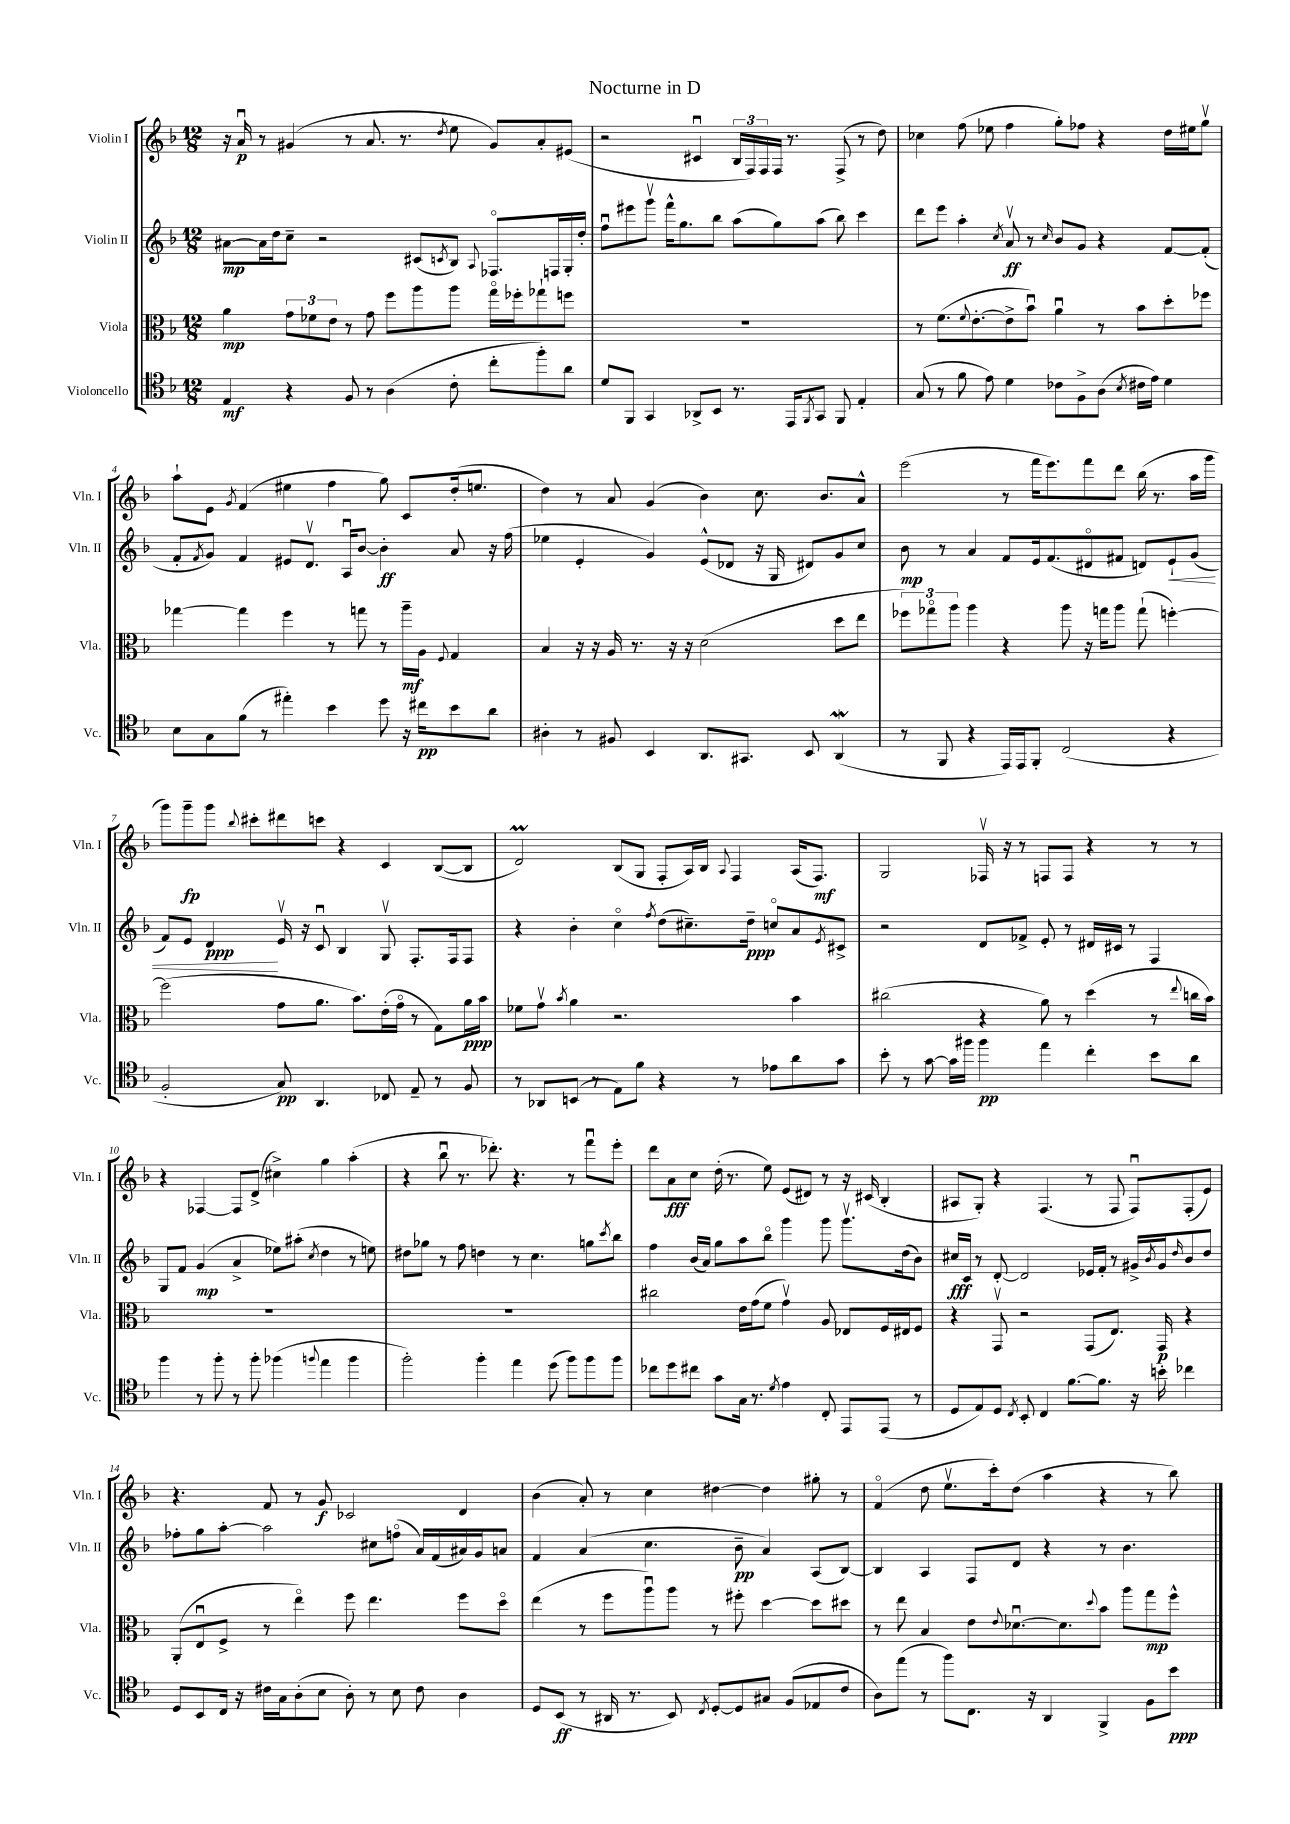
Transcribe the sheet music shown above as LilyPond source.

\header { title = "Nocturne in D" }
<<
\new StaffGroup <<
\new Staff = "s0" \with { instrumentName = "Violin I" shortInstrumentName = "Vln. I" } {
    \clef treble \key f \major \numericTimeSignature \time 12/8
    r16 a'16\downbow\p r8 gis'4( r8 a'8. r8. \acciaccatura { d''8 } e''8 gis'8) a'8-. eis'8( |
    r2 cis'4\downbow \tuplet 3/2 { bes16 f16) f16 } f16 r8. f8->( r8 d''8) |
    ces''4 f''8( ees''8 f''4 g''8-.) fes''8 r4 d''16 eis''16 g''8\upbow |
    a''8-! e'8 \acciaccatura { g'8 } f'4( eis''4 f''4 g''8) c'8 d''16-.( e''8. |
    d''4) r8 a'8 g'4( bes'4) c''8. bes'8. a'8-^ |
    e'''2( r8 f'''16 e'''8.) f'''8 d'''8 bes''16( r8. a''16 g'''16 |
    g'''8) g'''8--\fp g'''8 \appoggiatura { bes''8 } cis'''8-. dis'''8 c'''8 r4 c'4 bes8~( bes8 |
    d'2\prall) bes8( g8 f8-. a16) bes16 \appoggiatura { a8 } f4 a16( f8.\mf) |
    g2 fes16\upbow r16 r8 f8 f8 r4 r8 r8 |
    r4 fes4~ fes8 d'8->( cis''4->) g''4 a''4-.( |
    r4 bes''8\downbow r8. des'''8.-.) r4. r8 f'''8\downbow e'''8-. |
    d'''8 a'8\fff c''8 d''16-.( r8. e''8) e'8( dis'8) r8 r16 cis'16( bes4-. |
    ais8 g8-.) r4 f4.( r8 f8 f8\downbow) f8-.( e'8) |
    r4. f'8 r8 g'8\f ces'2 d'4 |
    bes'4( a'8-.) r8 c''4 dis''4~ dis''4 gis''8-. r8 |
    f'4\flageolet( d''8 e''8.\upbow c'''16-.) d''8( a''4 r4 r8 bes''8) \bar "|." |
}
\new Staff = "s1" \with { instrumentName = "Violin II" shortInstrumentName = "Vln. II" } {
    \clef treble \key f \major \numericTimeSignature \time 12/8
    ais'8~\mp ais'16 d''16 c''8-- r2 cis'8( \acciaccatura { c'8 } bes8) \appoggiatura { a8 } fes8.\flageolet f16 g16-. d''16-. |
    f''8\downbow eis'''8 g'''8\upbow f'''16-^ g''8. bes''8 a''8( g''8) a''8( bes''8) c'''4 |
    d'''8 e'''8 a''4-. \acciaccatura { c''8 } a'8\upbow\ff r8 \grace { c''16 } bes'8 g'8 r4 f'8~ f'8-.( |
    f'8-. \acciaccatura { f'8 } g'8) f'4 eis'8 d'8.\upbow a16\downbow bes'8~ bes'4-.\ff a'8 r16 f''16( |
    ees''4 e'4-. g'4) e'8-^( des'8 r16 g16 dis'8) g'8 c''8 |
    bes'8\mp r8 a'4 f'8 e'16 f'8.( dis'8\flageolet fis'8 d'8) e'8-!\< g'8( |
    f'8) e'8 d'4\ppp\! e'16\upbow r16 c'8\downbow bes4 g8\upbow f8.-. f16 f8 |
    r4 bes'4-. c''4\flageolet \acciaccatura { f''8 } d''8( cis''8.--) d''16--\ppp c''8\flageolet a'8 \acciaccatura { e'8 } cis'8-> |
    r2 d'8 fes'8-> e'8-. r8 dis'16 cis'16 r8 f4 |
    g8 f'8 g'4\mp( a'4-> ees''8) ais''8-.( \acciaccatura { c''8 } d''4 r8 e''8) |
    dis''8 ges''8 r8 f''8 d''4 r8 c''4. g''8 \acciaccatura { c'''8 } bes''8 |
    f''4 bes'16( a'16) g''8 a''8 bes''8\flageolet g'''4 g'''8 g'''8.\upbow d''16( bes'8) |
    cis''16\fff c'16 r8 d'8~-. d'2 ees'16 f'16-. r8 gis'16-> \acciaccatura { bes'8 } gis'16 \grace { d''16 } bes'8 d''8 |
    fes''8-. g''8 a''8~-. a''2 cis''8 f''8\flageolet( a'16) f'16( ais'16) g'16 a'8 |
    f'4 a'4( c''4. bes'8--\pp a'4) a8( bes8~) |
    bes4 a4 f8 d'8 r4 r8 bes'4. \bar "|." |
}
\new Staff = "s2" \with { instrumentName = "Viola" shortInstrumentName = "Vla." } {
    \clef alto \key f \major \numericTimeSignature \time 12/8
    a'4\mp \tuplet 3/2 { g'8 fes'8 e'8 } r8 g'8 f''8 a''8 a''8 g''16\flageolet fes''16-. ges''8-! f''8 |
    R1. |
    r8 f'8.( \appoggiatura { f'8 } e'8.~-. e'8-> bes'8\downbow) a'4\downbow r8 bes'8 d''8-. fes''8 |
    ges''4~ ges''4 f''4 r8 g''8 r8 a''16--\mf a16 \appoggiatura { f8 } g4 |
    bes4 r16 r16 a16 r8. r16 r16 d'2( d''8 e''8 |
    \tuplet 3/2 { fes''8) ges''8\flageolet a''8 } a''4 r4 a''8 r16 g''16 a''8 g''8-!( f''4~-.) |
    f''2( g'8 a'8. bes'8.) e'16-.( g'16\flageolet r8 g8) a'16\ppp bes'16 |
    fes'8 g'8\upbow \acciaccatura { bes'8 } a'4 r2. bes'4 |
    cis''2( r4 a'8) r8 d''4( r8 \appoggiatura { e''8 } c''16 bes'16) |
    R1. |
    R1. |
    cis''2 e'16 g'16( f'8 g'4\upbow) a8 ees8 f16 eis16 f8 |
    r4 g,8\upbow r2 g,8( e8.) g,16\p r4 |
    a,8-.( e8\downbow f8-> r8 e''4\flageolet) f''8 e''4. f''8 d''8\flageolet |
    e''4( r8 f''8 a''8\downbow) a''8 r8 fis''8-. d''4~ d''8 dis''8 |
    r8 e''8 bes4 e'8 \appoggiatura { e'8 } des'8.~\downbow des'8. \appoggiatura { d''8 } bes'8 a''8 g''8\mp f''8-^ \bar "|." |
}
\new Staff = "s3" \with { instrumentName = "Violoncello" shortInstrumentName = "Vc." } {
    \clef tenor \key f \major \numericTimeSignature \time 12/8
    e4\mf r4 f8 r8 a4( c'8-. c''8-. f''8-.) a'8 |
    d'8 f,8 g,4 aes,8-> bes,8 r8. e,16 \acciaccatura { f,8 } g,8 f,8 e4-. |
    g8( r8 f'8 e'8) d'4 ces'8 f8-> a8( \acciaccatura { bes8 } cis'16 e'16) d'4 |
    bes8 g8 f'8( r8 eis''4-.) bes'4 d''8 r16 cis''16\pp bes'8 a'8 |
    ais4-. r8 fis8 bes,4 a,8. gis,8. bes,8 a,4\mordent( |
    r8 f,8 r4 e,16) e,16 f,8-. c2( r4 |
    f2-. g8\pp) a,4. ces8 e8-- r8 f8 |
    r8 aes,8 b,8( r8 e8) f'8 r4 r8 ees'8 a'8 g'8 |
    bes'8-. r8 g'8~ g'16 fis''16 fis''4\pp e''4 c''4-. bes'8 a'8 |
    f''4 r8 f''8-. r8 f''8-. fes''4( \appoggiatura { f''8 } e''4 f''4 |
    f''2-.) f''4-. e''4 d''8( f''8) f''8 f''8 |
    ces''8 d''8 cis''8 g'8 g16 r8. \acciaccatura { d'8 } e'4 c8-. e,8 e,8( r8 |
    d8 e8) d8 \acciaccatura { c8 } bes,8-. c4 f'8.~ f'8. r16 b'16-. ces''4 |
    d8 bes,8 c16 r16 cis'16 g16 a8-.( bes8 a8-.) r8 bes8 cis'8 a4 |
    d8 bes,8\ff( r8 ais,16 r8. bes,8) \acciaccatura { c8 } d8~-. d8 gis8 f8( ees8 c'8 |
    a8) e''8( r8 f''8) c8. r16 a,4 f,4-> f8 bes'8\ppp \bar "|." |
}
>>
>>
